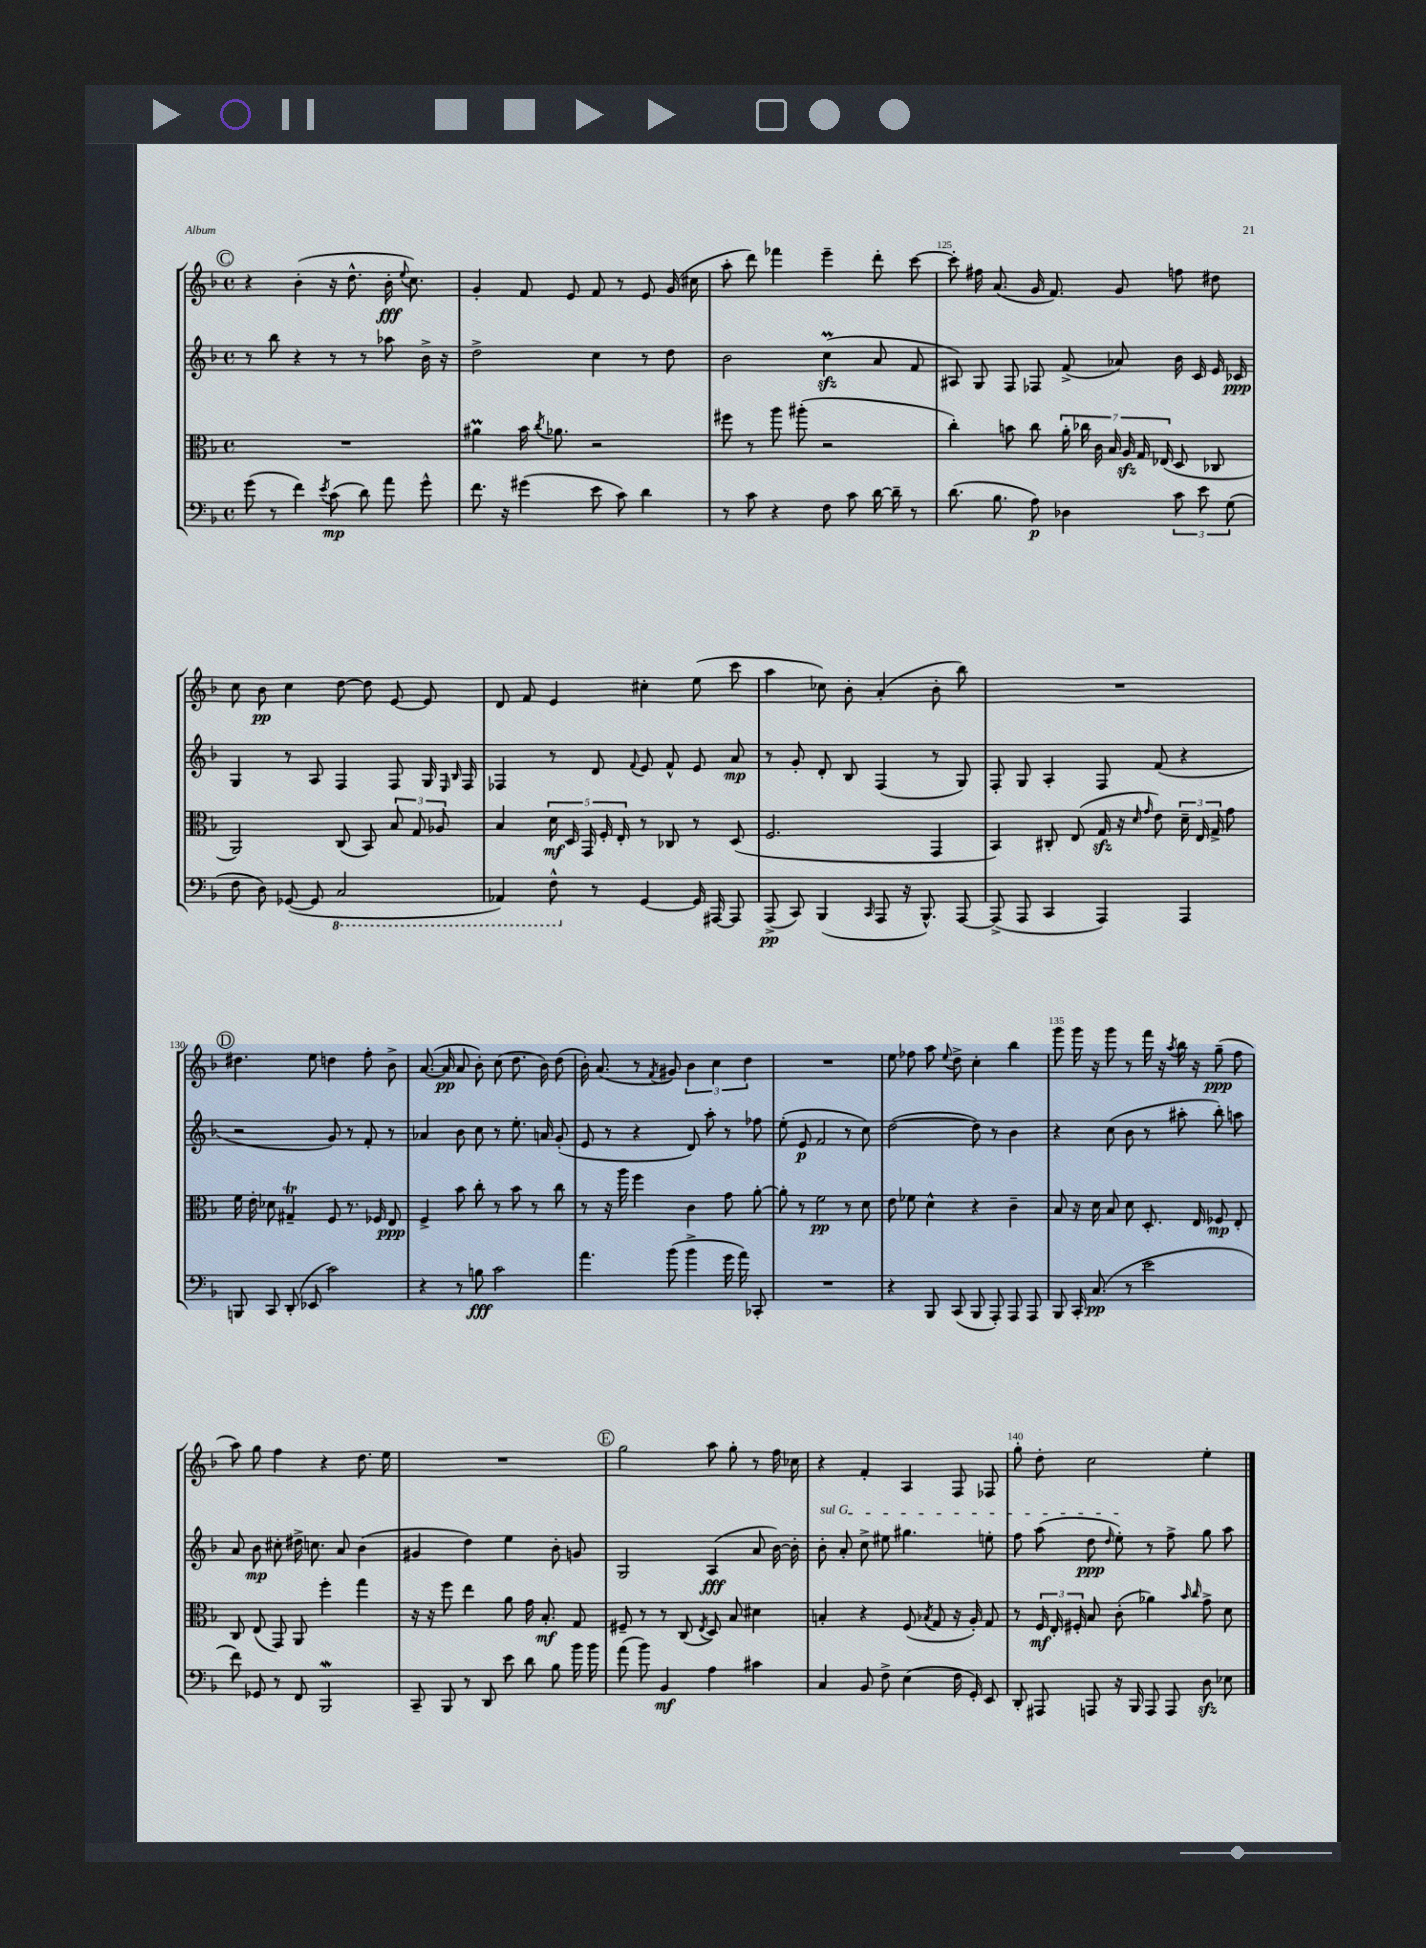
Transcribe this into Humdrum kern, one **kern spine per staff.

**kern	**kern	**kern	**kern
*staff4	*staff3	*staff2	*staff1
*clefF4	*clefC3	*clefG2	*clefG2
*k[b-]	*k[b-]	*k[b-]	*k[b-]
*M4/4	*M4/4	*M4/4	*M4/4
*met(c)	*met(c)	*met(c)	*met(c)
(8g	1r	8r	4r
8r	.	8bb-	.
4f)	.	4r	(4b-'
8qe	.	.	.
(8c	.	8r	16r
.	.	.	8.dd^^
8d)	.	8r	.
8a	.	8aa-	16b-'
.	.	.	8qqee
.	.	.	8.cc)
8g^^	.	16b-^	.
.	.	16r	.
=	=	=	=
8.f	4a#	2dd^	4g'
16r	.	.	.
(4g#	16b-	.	8f
.	8qcc	.	.
.	8.a-	.	.
.	.	.	8e
8e	2r	4cc	8f
8c)	.	.	8r
4d	.	8r	8e
.	.	8dd	(16g
.	.	.	16cc#
=	=	=	=
8r	8ff#	2b-	8aa'
8c	8r	.	8ddd)
4r	8aa	.	4fff-
.	(8aa#'	.	.
8F	2r	(4cc	4eee~
8c	.	.	.
[16d	.	8a	8ddd'
16d~]	.	.	.
8r	.	8f	[8ccc
=	=	=	=
(8.d	4cc')	8A#)	8ccc']
.	.	8G	16ff#
8.B-	.	.	(8.a
.	8b	8F	.
8A)	8cc	8F-	16g
.	.	.	8.f)
4D-	28a'	(8f^	.
.	28cc-	.	.
.	28c	.	.
.	28B-	.	.
.	.	8a-)	8g
.	28A	.	.
.	28G	.	.
.	(28E-	.	.
12c	8D	16b-	8ff
.	.	16c	.
12e	.	.	.
.	8C-	16e	8dd#
(12G	.	.	.
.	.	16c-	.
=	=	=	=
8F	2AA)	4G	8cc
8D)	.	.	8b-
([8GG-	.	8r	4cc
8GG-]	.	8A	.
2CC	(8C	4F	[8dd
.	8BB-)	.	8dd]
.	12B-	8F	[8e
.	12G	.	.
.	.	16G	8e]
.	12A-	.	.
.	.	16qqE	.
.	.	16qqB-	.
.	.	16F	.
=	=	=	=
4AAA-)	4B-	4F-	8d
.	.	.	8f
8FF^^	20d	8r	4e
.	20D	.	.
.	20GG	.	.
8r	.	8d	.
.	20F'	.	.
.	20E'	.	.
.	.	8qqf	.
[4GG	8r	8e	4cc#'
.	8C-	8f^^	.
16GG]	8r	8e	(8ee
[16AAA#	.	.	.
8AAA#]	(8D	8a	8ccc
=	=	=	=
(8AAA^	2.F	8r	4aa
8CC)	.	8g'	.
(4BBB-	.	8d'	8cc-)
.	.	8B-	8b-'
16qqCC	.	.	.
8AAA	.	(4F	(4a'
16r	.	.	.
8.BBB-^^)	.	.	.
.	4GG	8r	8b-'
[8AAA	.	8G)	8bb-)
=	=	=	=
(8AAA^]	4BB-)	8F'	1r
8AAA	.	8G	.
4CC	8C#'	4A'	.
.	(8E	.	.
4AAA)	16G	8F	.
.	16r	.	.
.	16qqd	.	.
.	16qqg	.	.
.	8e)	(8f	.
4AAA	24d~	4r	.
.	24E	.	.
.	24G^	.	.
.	8g	.	.
=	=	=	=
8BBB	16f	2r	4.dd#
.	16e'	.	.
8CC	8d-	.	.
(8DD'	4G#~	.	.
8EE-	.	.	8ee
2c)	8F	8g)	4dd
.	8.r	8r	.
.	.	8f'	8ff'
.	16F-	.	.
.	8E	8r	8b-^
=	=	=	=
4r	4F^	4a-	([8.a
.	.	.	16a]
8r	8b-	8b-	8a
8B	8cc'	8cc	8b-')
2c	8r	8r	(8cc
.	8b-	8.ee'	8.dd
.	8r	.	.
.	.	16a	16b-)
.	8cc	(8g'	(8dd
=	=	=	=
4.a	8r	8e	16b-')
.	.	.	(8.a
.	16r	8r	.
.	16aa	.	.
.	4ff	4r	8r
.	.	.	8qf
(8b-	.	.	8g#)
4b-^	4c	8d)	6b-
.	.	8aa'	.
.	.	.	6cc
16g	8g	8r	.
16a)	.	.	.
.	.	.	6dd
8CC-'	[8a'	8ff-	.
=	=	=	=
1r	8a']	(8ee'	1r
.	8r	8e	.
.	2f	2f	.
.	8r	8r	.
.	8d	8cc)	.
=	=	=	=
4r	8e	([2dd	8ee
.	8f-	.	8ff-
8BBB-	4d^^	.	8aa
.	.	.	8qqee
(8CC	.	.	8dd^
8BBB-	4r	8dd])	4cc'
8AAA')	.	8r	.
8AAA	4c~	4b-	4bb-
8AAA	.	.	.
=	=	=	=
8BBB-	8B-	4r	8ggg
16CC'	16r	.	16ggg
(8.C	16d	.	16r
.	8B-	(8cc	8ggg
8r	8d	8b-	8r
2e	8.D'	8r	16fff
.	.	.	16r
.	.	.	8qaa
.	.	8aa#'	16bb-
.	16E	.	16r
.	8F-	8bb-')	(8gg~
.	8E'	8aa	8ff
=	=	=	=
8f)	8C	8a	8aa)
8GG-	(8E	8b-	8gg
8r	8GG)	8cc#'	4ff
8FF	8AA	16dd#^	.
.	.	8.cc	.
2BBB-	4ff'	.	4r
.	.	8a	.
.	4gg	(4b-	8.dd
.	.	.	16ee
=	=	=	=
8CC~	16r	4g#	1r
.	16r	.	.
8BBB-	8ff	.	.
8r	4ee	4dd)	.
8DD	.	.	.
8e	8a	4ee	.
8d	16g	.	.
.	8.B-'	.	.
8B-	.	8b-'	.
16b-	8G	8g	.
16b-	.	.	.
=	=	=	=
(8a	8F#~	2G	2gg
8b-)	8r	.	.
4BB-	8r	.	.
.	(8C	.	.
.	8qE	.	.
4A	8D)	(4A	8aa
.	8B-	.	8gg'
4c#	4d#	8a	8r
.	.	[16b-)	16ff
.	.	16b-']	16cc-
=	=	=	=
4C	4B'	8b-'	4r
.	.	8a'	.
8BB-	4r	8cc^	4f'
8F^	.	8ee#	.
(4E	(8F	4.gg#	4A
.	8qB-	.	.
.	8G	.	.
16F	16r	.	8F
16GG')	16A')	.	.
8EE	8G	8ee'	8F-
=	=	=	=
8DD'	8r	8ff	8gg'
8AAA#	24F	(8aa	8dd'
.	24E'	.	.
.	24F#'	.	.
8AAA	8B-	8dd	2cc
.	.	16qqdd	.
16r	(8c'	8ee')	.
16BBB-	.	.	.
8AAA	4a-)	8r	.
8AAA	.	8ff^	.
.	16qqb-	.	.
.	16qqcc	.	.
8D	8g^	8gg	4ee'
8E-	8d	8aa	.
==	==	==	==
*-	*-	*-	*-
